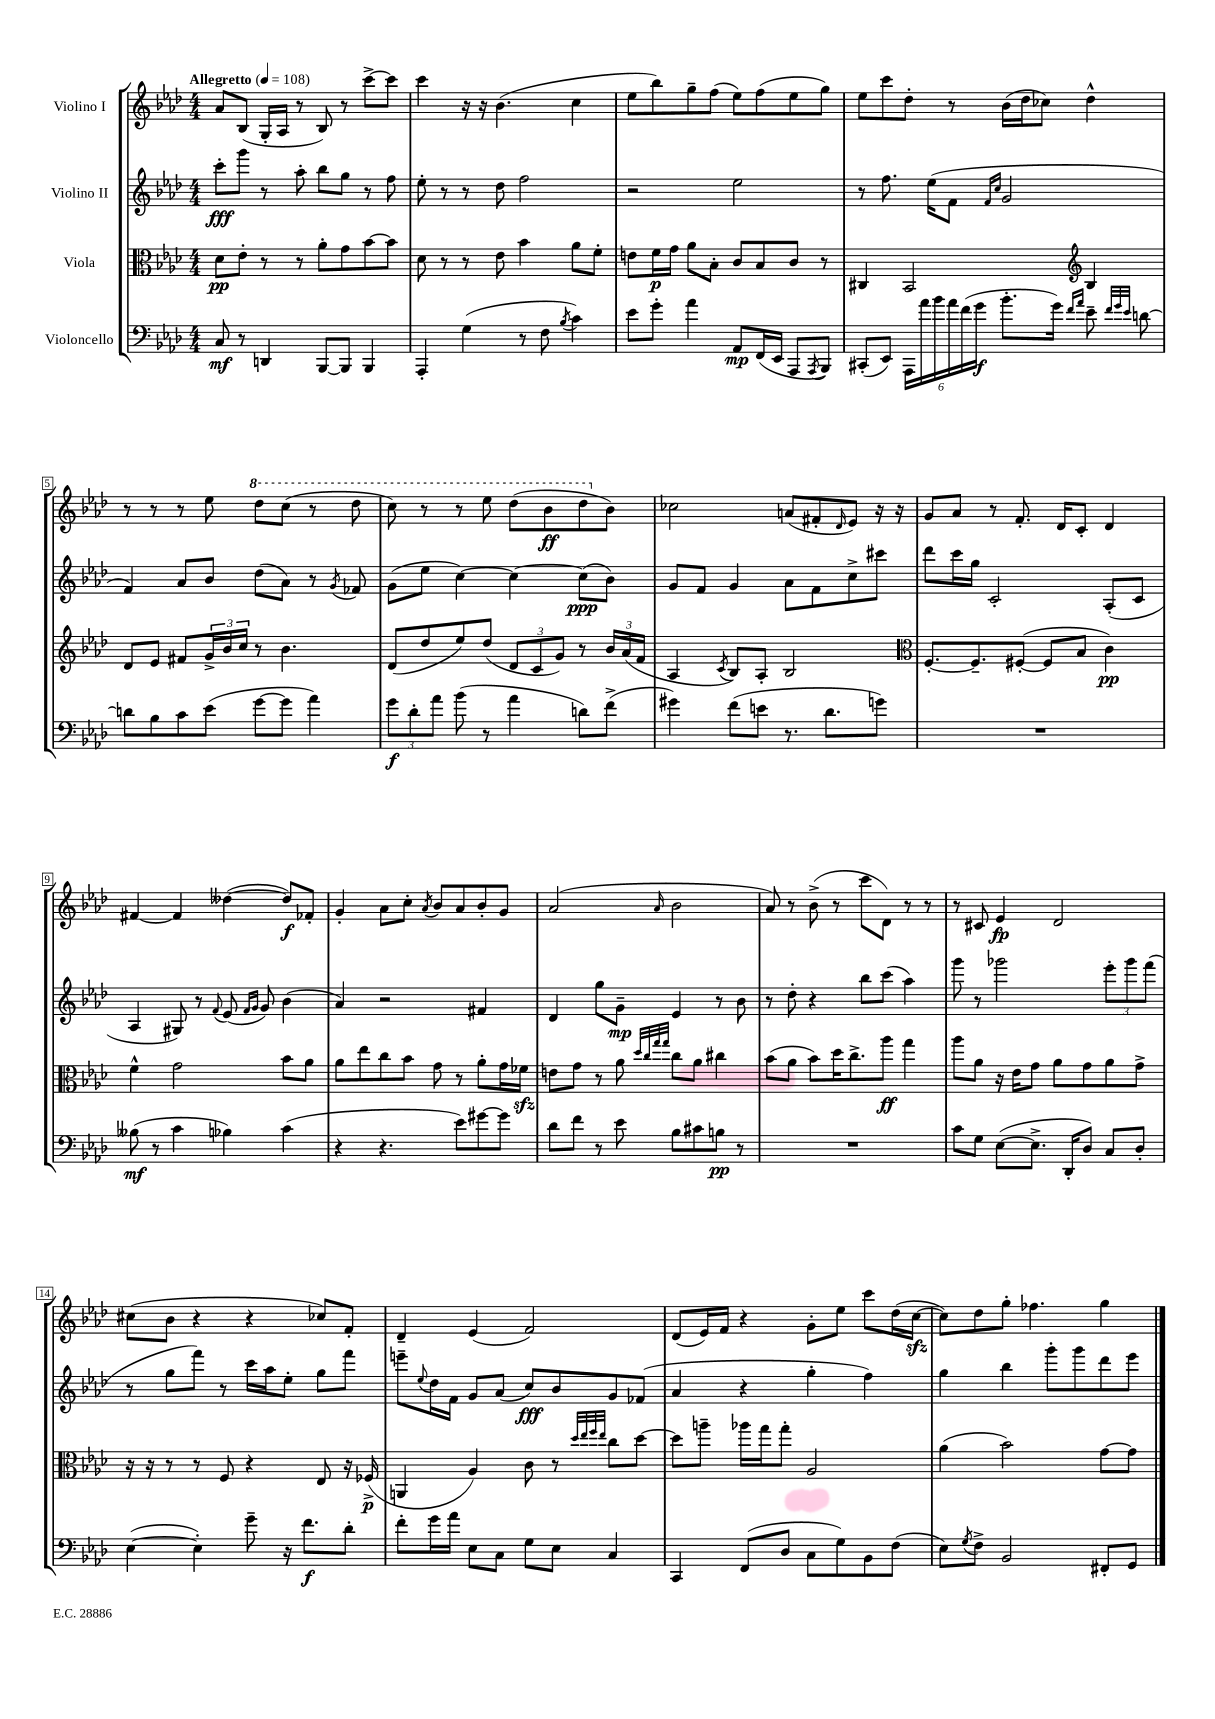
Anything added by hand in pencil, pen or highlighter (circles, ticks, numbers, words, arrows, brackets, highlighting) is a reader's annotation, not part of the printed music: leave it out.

**kern	**kern	**kern	**kern
*staff4	*staff3	*staff2	*staff1
*clefF4	*clefC3	*clefG2	*clefG2
*k[b-e-a-d-]	*k[b-e-a-d-]	*k[b-e-a-d-]	*k[b-e-a-d-]
*M4/4	*M4/4	*M4/4	*M4/4
*MM108	*MM108	*MM108	*MM108
8C	8d-	8ccc'	8a-
8r	8e-'	8ggg	(8B-
4DD	8r	8r	16G'
.	.	.	16A-
.	8r	8aa-'	8r
[8BBB-	8a-'	8bb-	8B-)
8BBB-]	8g	8gg	8r
4BBB-	[8b-	8r	[8ccc^
.	8b-]	8ff	8ccc]
=	=	=	=
4AAA-'	8d-	8ee-'	4ccc
.	8r	8r	.
(4G	8r	8r	16r
.	.	.	16r
.	8e-	8dd-	(4.b-
8r	4b-	2ff	.
8F	.	.	.
8qB-	.	.	.
4c)	8a-	.	4cc
.	8f'	.	.
=	=	=	=
8e-	8e	2r	8ee-
8g'	16f	.	8bb-)
.	16g	.	.
4a-	8a-	.	8gg~
.	8B-'	.	(8ff
8AA-	8c	2ee-	8ee-)
(16FF	8B-	.	(8ff
16EE-	.	.	.
8AAA-	8c	.	8ee-
8qAAA-	.	.	.
8BBB-)	8r	.	8gg)
=	=	=	=
(8CC#'	4C#	8r	8ee-
8EE-)	.	8.ff	8ccc
24AAA-	2BB-	.	8dd-'
24a-	.	.	.
.	.	(16ee-	.
24b-	.	.	.
24a-	.	8f	8r
(24f	.	.	.
24g	.	.	.
.	.	16qqf	.
.	.	16qqcc	.
8.b-'	.	2g	(16b-
.	.	.	16dd-
.	.	.	8cc-)
16g)	.	.	.
*	*clefG2	*	*
16qqf	.	.	.
16qqa-	.	.	.
8e-~	4B-	.	4dd-^^
32qqf	.	.	.
32qqg	.	.	.
32qqe-	.	.	.
[8d	.	.	.
=	=	=	=
8d]	8d-	4f)	8r
8B-	8e-	.	8r
8c	8f#	8a-	8r
(8e-	24g^	8b-	8ee-
.	24b-	.	.
.	24cc	.	.
[8g	8r	(8dd-	8ddd-
8g]	4.b-	8a-)	(8ccc
4a-)	.	8r	8r
.	.	8qg	.
.	.	8f-	8ddd-
=	=	=	=
12g	(8d-	(8g	8ccc)
12d-'	.	.	.
.	8dd-	8ee-	8r
12a-	.	.	.
(8b-	8ee-)	[4cc)	8r
8r	(8dd-	.	8eee-
4a-	12d-	4cc_	(8ddd-
.	12c	.	.
.	.	.	8bb-
.	12g)	.	.
8d)	8r	(8cc]	8ddd-
(8f^	24b-	8b-)	8b-)
.	(24a-	.	.
.	24f	.	.
=	=	=	=
4g#)	4A-	8g	2cc-
.	.	8f	.
.	8qc	.	.
(8f	8B-)	4g	.
8e	8A-'	.	.
8.r	2B-	8a-	(8a
.	.	8f	8f#'
8.d-	.	.	.
.	.	.	16qqd-
.	.	8cc^	8e-)
8g)	.	8ccc#	16r
.	.	.	16r
=	=	=	=
*	*clefC3	*	*
1r	[8.F'	8ddd-	8g
.	.	16ccc	8a-
.	8.F~]	16gg	.
.	.	2c'	8r
.	([8F#'	.	8.f'
.	8F#]	.	.
.	.	.	16d-
.	8B-	.	8c'
.	4c)	(8A-'	4d-
.	.	8c	.
=	=	=	=
(8B--	4f^^	4A-	[4f#
8r	.	.	.
4c	2g	8G#)	4f#]
.	.	8r	.
.	.	8qqf	.
4B-)	.	(8e-	([4dd--
.	.	16qqf	.
.	.	16qqg	.
.	.	8g)	.
(4c	8b-	(4b-	8dd--])
.	8a-	.	8f-'
=	=	=	=
4r	8a-	4a-)	4g'
.	8ee-	.	.
4.r	8cc	2r	8a-
.	8b-	.	8cc'
.	.	.	8qa-
.	8g	.	8b-
8e-)	8r	.	8a-
[8g#	8a-'	4f#	8b-'
8g#]	16g	.	8g
.	16f-	.	.
=	=	=	=
8d-	8e	4d-	(2a-
8f	8g	.	.
8r	8r	8gg	.
8e-	8a-	8g~	.
.	32qqdd-	.	.
.	32qqcc	.	.
.	32qqgg	.	.
.	32qqgg	.	16qqa-
8B-	8cc	4e-	2b-
8c#	8a-	.	.
8B	4cc#	8r	.
8r	.	8b-	.
=	=	=	=
1r	(8b-	8r	8a-)
.	8a-	8dd-'	8r
.	8b-)	4r	(8b-^
.	16dd-	.	8r
.	8.cc^	.	.
.	.	8bb-	8ccc
.	8aa-	(8ccc	8d-)
.	4gg	4aa-)	8r
.	.	.	8r
=	=	=	=
8c	8aa-	8ggg	8r
8G	8a-	8r	8c#
([8E-	16r	2ggg-	4e-
.	16e-	.	.
8.E-^]	8g	.	.
.	8a-	.	2d-
16DD-'	.	.	.
8D-)	8g	.	.
8C	8a-	12eee-'	.
.	.	12ggg-	.
8D-'	8g^	.	.
.	.	(12fff	.
=	=	=	=
([4E-	16r	8r	(8cc#
.	16r	.	.
.	8r	8gg	8b-
4E-'])	8r	8fff)	4r
.	8F	8r	.
8g~	4r	16ccc	4r
.	.	16aa-	.
16r	.	8ee-'	.
8.f	.	.	.
.	8E-	8gg	8cc-)
8d-'	16r	8fff	8f'
.	(16F-^	.	.
=	=	=	=
8f'	4AA	8eee~	4d-~
.	.	8qqee-	.
16g	.	16dd-	.
16a-	.	16f	.
8E-	4A-)	8g	(4e-
8C	.	(8a-	.
8G	8c	8cc)	2f)
8E-	8r	8b-	.
.	32qqdd-	.	.
.	32qqee-	.	.
.	32qqff	.	.
.	32qqee-	.	.
4C	8cc	8g	.
.	[8dd-	(8f-	.
=	=	=	=
4CC	8dd-]	4a-	(8d-
.	8aa~	.	16e-)
.	.	.	16f
(8FF	16aa-	4r	4r
.	16gg	.	.
8D-	8gg'	.	.
8C	2A-	4gg'	8g'
8G)	.	.	8ee-
8BB-	.	4ff)	8ccc
(8F	.	.	(16dd-
.	.	.	[16cc
=	=	=	=
8E-)	(4a-	4gg	8cc])
8qG	.	.	.
8F^	.	.	8dd-
2BB-	2b-)	4bb-	8gg'
.	.	.	4.ff-
.	.	8ggg'	.
.	.	8ggg	.
8FF#'	[8g	8ddd-	4gg
8GG	8g]	8eee-	.
==	==	==	==
*-	*-	*-	*-
